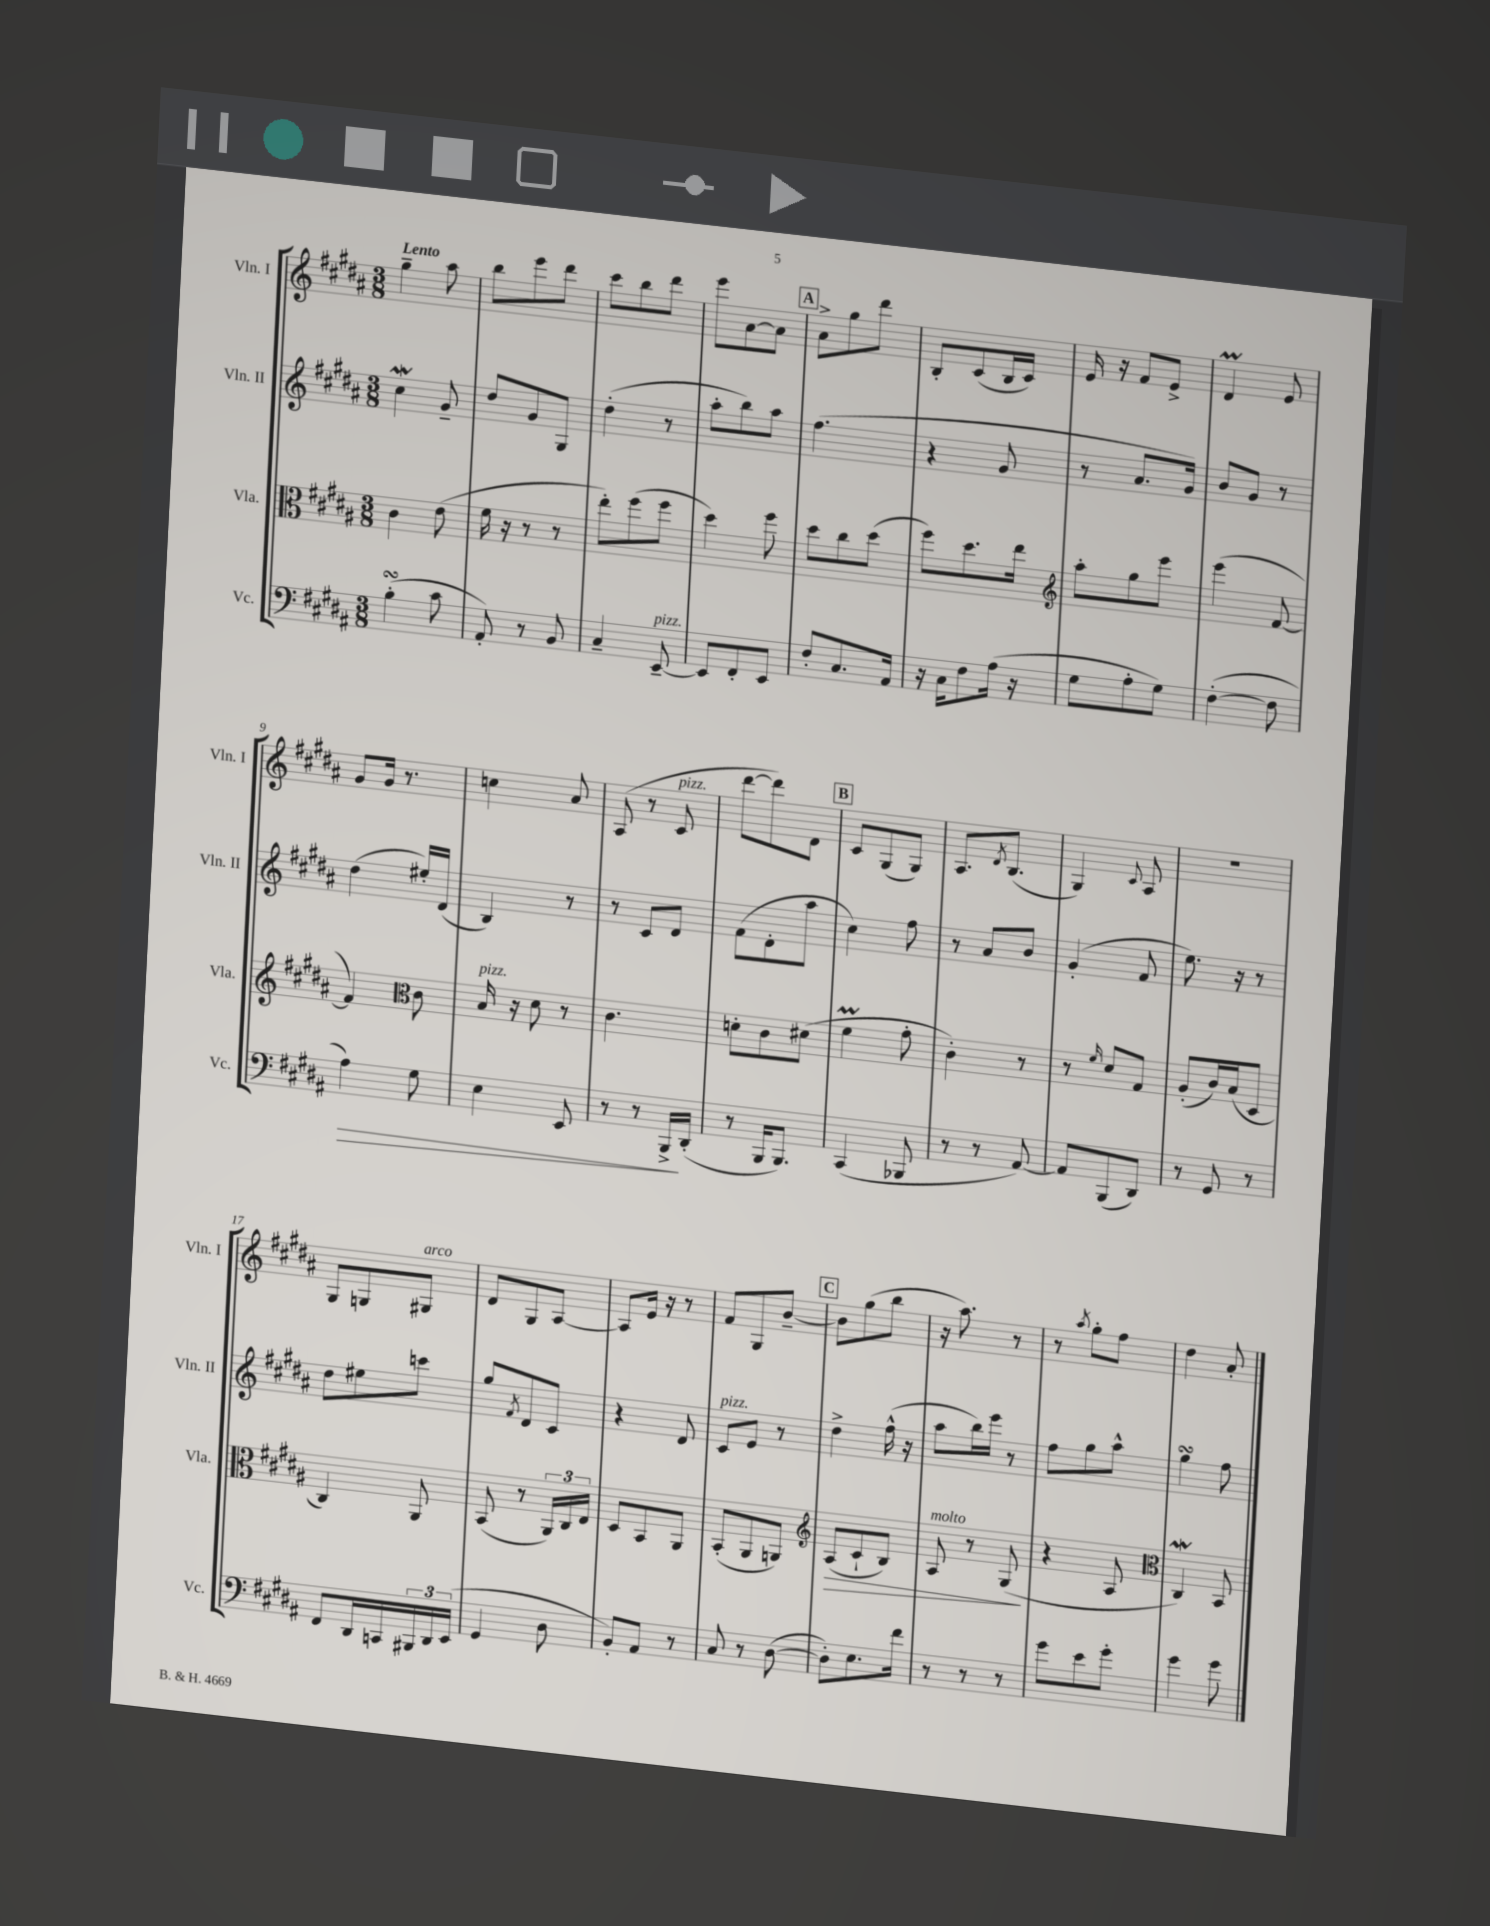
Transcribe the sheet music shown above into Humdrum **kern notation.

**kern	**dynam	**kern	**dynam	**kern	**kern
*part4	*part4	*part3	*part3	*part2	*part1
*staff4	*staff4	*staff3	*staff3	*staff2	*staff1
*I"Vc.	*	*I"Vla.	*	*I"Vln. II	*I"Vln. I
*I'Vc.	*	*I'Vla.	*	*I'Vln. II	*I'Vln. I
*clefF4	*	*clefC3	*	*clefG2	*clefG2
*k[f#c#g#d#a#]	*	*k[f#c#g#d#a#]	*	*k[f#c#g#d#a#]	*k[f#c#g#d#a#]
*M3/8	*	*M3/8	*	*M3/8	*M3/8
=1	=1	=1	=1	=1	=1
!	!	!	!	!	!LO:TX:a:B:t=Lento
(4BsSSs'\	.	4c#\	.	4cc#W\	4gg#~\
8c#\	.	(8e\	.	8g#~/	8aa#\
=2	=2	=2	=2	=2	=2
8AA#'/)	.	16f#\	.	8dd#/L	8bb\L
.	.	16r	.	.	.
8r	.	8r	.	8g#/	8eee\
8BB/	.	8r	.	8G#/J	8ddd#\J
=3	=3	=3	=3	=3	=3
4C#~/	.	8ee'\L)	.	(4dd#'\	8ccc#\L
.	.	(8ff#\	.	.	8bb\
!LO:TX:a:i:t=pizz.	!	!	!	!	!
[8EE~/	.	8ff#\J	.	8r	8ddd#\J
=4	=4	=4	=4	=4	=4
8EE/L]	.	4dd#\)	.	8aa#'\L	8eee\L
8FF#'/	.	.	.	8bb\)	[8a#\
8EE/J	.	8ff#\	.	8aa#\J	8a#\J]
!!LO:REH:place=s1:t=A
=5	=5	=5	=5	=5	=5
8F#'/L	.	8dd#\L	.	(4.ff#\	8a#^\L
8.C#/	.	8cc#\	.	.	8gg#\
.	.	(8dd#\J	.	.	8ddd#\J
16AA#/Jk	.	.	.	.	.
=6	=6	=6	=6	=6	=6
16r	.	8ff#\L)	.	4r	8B'/L
16C#\KL	.	.	.	.	.
8F#\	.	8.dd#\	.	.	(8c#/
(16A#\Jk	.	.	.	8g#/	16B/L
16r	.	16ee\Jk	.	.	16c#/JJ)
=7	=7	=7	=7	=7	=7
*	*	*clefG2	*	*	*
8G#\L	.	8aa#'\L	.	8r	16e/
.	.	.	.	.	16r
8A#'\	.	8gg#\	.	8.a#/L	8f#/L
8G#\J)	.	8eee\J	.	.	8e^/J
.	.	.	.	16g#/Jk)	.
=8	=8	=8	=8	=8	=8
([4F#'\	.	(4eee\	.	8b/L	4d#m/
.	.	.	.	8g#/J	.
8F#\]	.	[8f#/	.	8r	8e/
!!LO:LB:g=z
=9	=9	=9	=9	=9	=9
!	!LO:HP:b	!	!	!	!
4A#\)	>	4f#/])	.	(4dd#\	8g#/L
.	.	.	.	.	16g#/Jk
.	.	.	.	.	8.r
*	*	*clefC3	*	*	*
8G#\	.	8c#\	.	16ee#X'/LL)	.
.	.	.	.	(16d#/JJ	.
=10	=10	=10	=10	=10	=10
!	!	!LO:TX:a:i:t=pizz.	!	!	!
4E\	.	16B/	.	4B/)	4ccn\
.	.	16r	.	.	.
.	.	8d#\	.	.	.
8EE/	.	8r	.	8r	8a#/
=11	=11	=11	=11	=11	=11
8r	.	4.c#\	.	8r	(8A#/
8r	.	.	.	8c#/L	8r
!	!	!	!	!	!LO:TX:a:i:t=pizz.
16BBB^/LL	.	.	.	8d#/J	8c#/
(16DD#'/JJ	]	.	.	.	.
=12	=12	=12	=12	=12	=12
8r	.	8dn'\L	.	(8f#\L	[8ddd#\L
16BBB/KL	.	8c#\	.	8d#'\	8ddd#\])
8.BBB/J)	.	.	.	.	.
.	.	(8d#X\J	.	8aa#\J	8d#\J
!!LO:REH:place=s1:t=B
=13	=13	=13	=13	=13	=13
(4CC#/	.	4f#M\	.	4cc#\)	8c#/L
.	.	.	.	.	(8G#/
8BBB-X/	.	8g#'\	.	8ff#\	8G#/J)
=14	=14	=14	=14	=14	=14
8r	.	4c#'\)	.	8r	8.A#/L
8r	.	.	.	8a#/L	.
.	.	.	.	.	8qd#/
.	.	.	.	.	(8.B/J
[8AA#/)	.	8r	.	8b/J	.
=15	=15	=15	=15	=15	=15
8AA#/L]	.	8r	.	(4g#'/	4G#/)
.	.	16qqf#/	.	.	.
(8BBB/	.	8d#/L	.	.	.
.	.	.	.	.	8qqc#/
8DD#/J)	.	8G#/J	.	8f#/	8A#/
=16	=16	=16	=16	=16	=16
8r	.	(8A#'/L	.	8.ee\)	4.r
8GG#/	.	16c#/L)	.	.	.
.	.	(16B/J	.	16r	.
8r	.	8D#/J	.	8r	.
!!LO:LB:g=z
=17	=17	=17	=17	=17	=17
8FF#/L	.	4C#/)	.	8dd#\L	8G#/L
16DD#/L	.	.	.	8ee#X\	8Gn/
16CCn/	.	.	.	.	.
!	!	!	!	!	!LO:TX:a:i:t=arco
24BBB#X/	.	8AA#/	.	8cccn\J	8G#X/J
24DD#/	.	.	.	.	.
(24EE/JJ	.	.	.	.	.
=18	=18	=18	=18	=18	=18
4GG#/	.	(8BB/	.	8gg#/L	8d#/L
.	.	.	.	8qf#/	.
.	.	8r	.	8d#/	8G#/
8D#\	.	24AA#/LL)	.	8c#/J	[8A#/J
.	.	24C#/	.	.	.
.	.	24E/JJ	.	.	.
=19	=19	=19	=19	=19	=19
8BB'/L)	.	8D#/L	.	4r	8A#/L]
8AA#/J	.	8BB/	.	.	16e/Jk
.	.	.	.	.	16r
8r	.	8AA#/J	.	8d#/	8r
=20	=20	=20	=20	=20	=20
!	!	!	!	!LO:TX:a:i:t=pizz.	!
8C#/	.	(8BB'/L	.	8c#/L	8f#/L
8r	.	8AA#/	.	8e/J	8G#/
([8D#\	.	8AAn/J)	.	8r	[8b~/J
!!LO:REH:place=s1:t=C
=21	=21	=21	=21	=21	=21
*	*	*clefG2	*	*	*
!	!	!	!LO:HP:b	!	!
8D#'\L])	.	(8A#/L	>	4dd#^\	8b\L]
8.E\	.	8c#`/	.	.	(8gg#\
.	.	8B/J)	.	(16ff#^^\	8bb\J
16f#\Jk	.	.	.	16r	.
=22	=22	=22	=22	=22	=22
!	!	!LO:TX:a:i:t=molto	!	!	!
8r	.	8A#/	.	8aa#\L	16r
.	.	.	.	.	8.aa#\)
8r	.	8r	.	16bb\L)	.
.	.	.	.	16eee\JJ	.
8r	.	(8G#/	.	8r	8r
.	.	.	]	.	.
=23	=23	=23	=23	=23	=23
8g#\L	.	4r	.	8ff#\L	8r
.	.	.	.	.	8qaa#/
8e\	.	.	.	8gg#\	8gg#'\L
8g#'\J	.	8A#/	.	8aa#^^\J	8ff#\J
=24	=24	=24	=24	=24	=24
*	*	*clefC3	*	*	*
4g#\	.	4C#W/)	.	4gg#sSSS\	4dd#\
8g#\	.	8BB/	.	8ff#\	8a#'/
==	==	==	==	==	==
*-	*-	*-	*-	*-	*-
